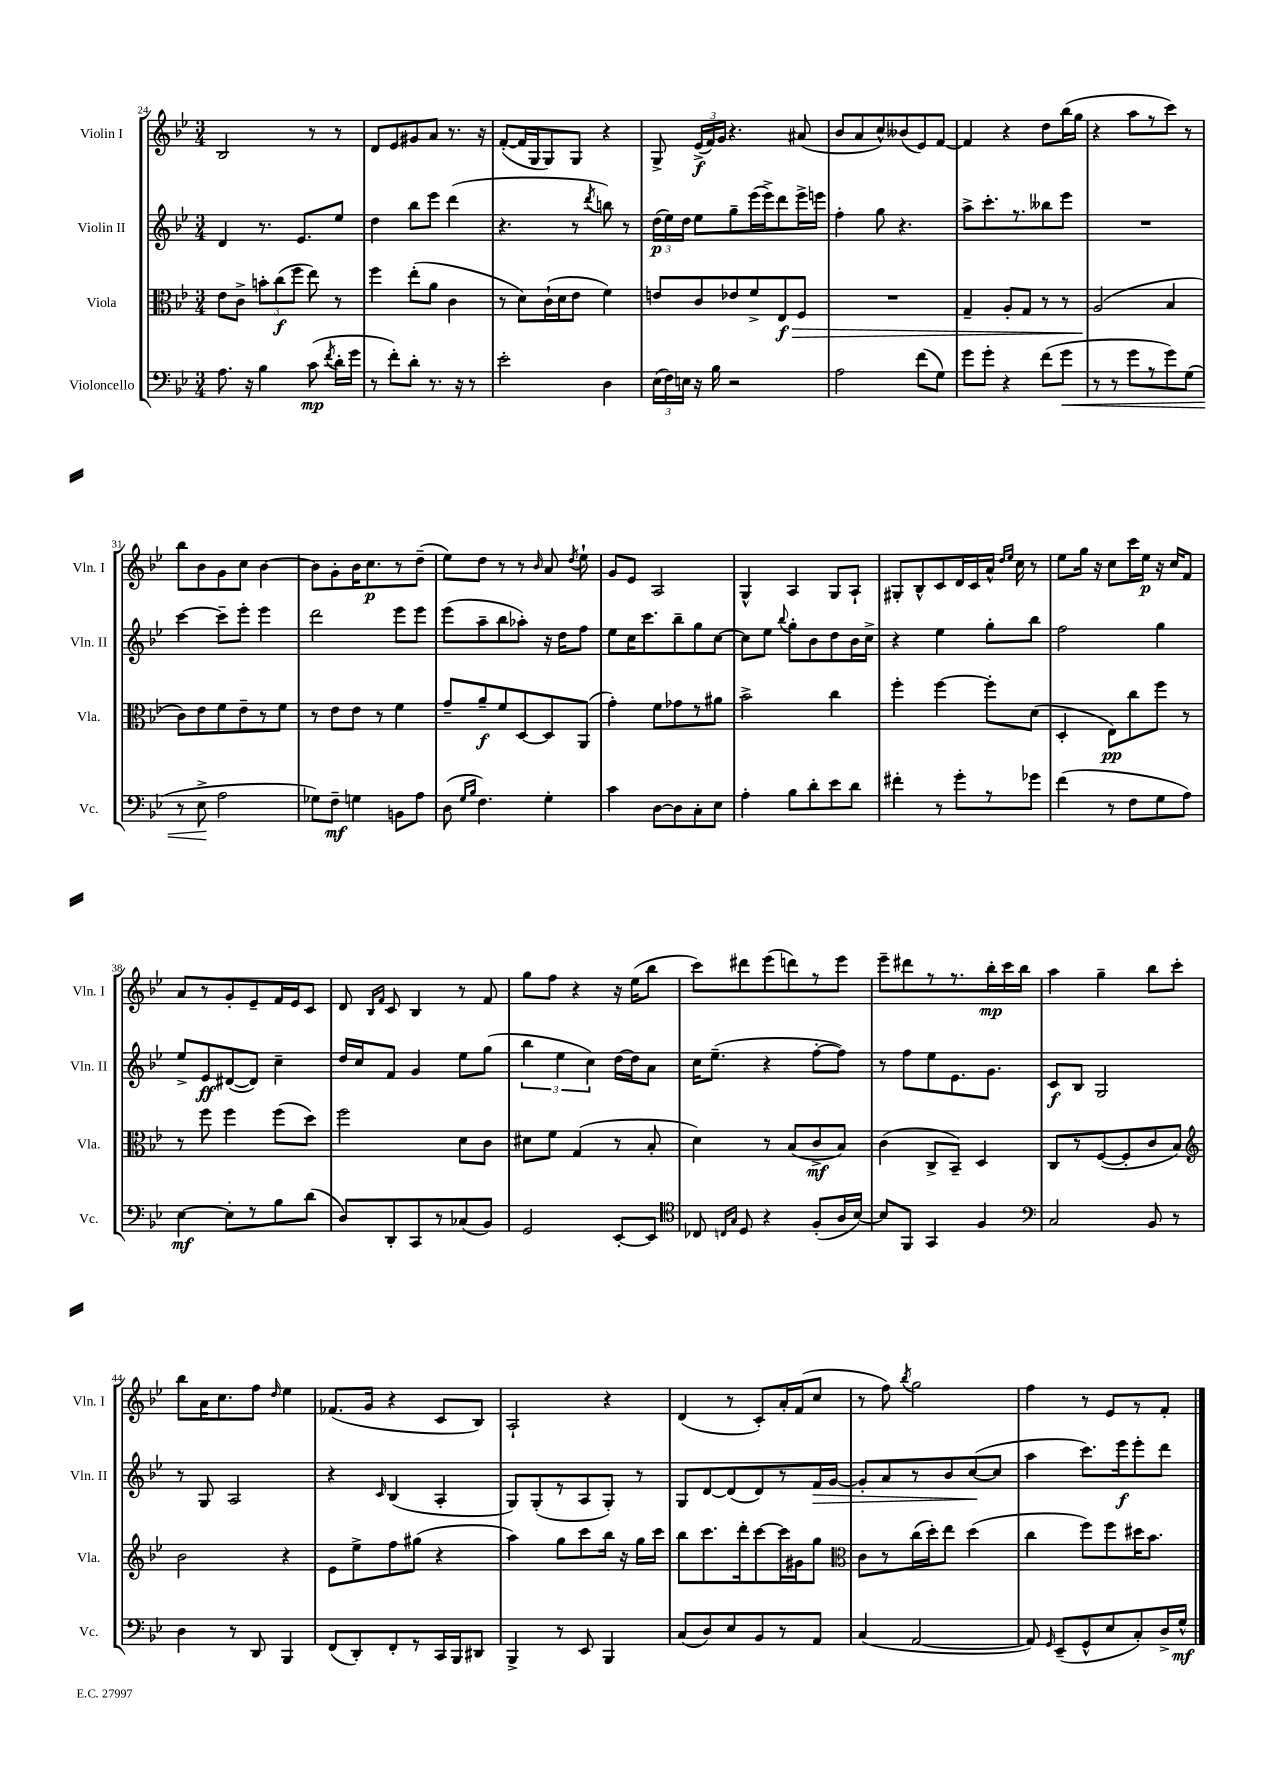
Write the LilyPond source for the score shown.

<<
\new StaffGroup <<
\new Staff = "s0" \with { instrumentName = "Violin I" shortInstrumentName = "Vln. I" } {
    \clef treble \key bes \major \numericTimeSignature \time 3/4
    \autoBeamOff bes2 r8 r8 |
    d'8[ ees'8 gis'8 a'8] r8. r16 |
    f'8[~-.( f'16 g16 g8) g8] r4 |
    g8-> \tuplet 3/2 { ees'16[->\f( f'16) g'16] } r4. ais'8( |
    bes'8[ a'8 c''8-^) beses'8( ees'8) f'8]~ |
    f'4 r4 d''8[ bes''16( g''16] |
    r4 a''8[ r8 c'''8]) r8 |
    bes''8[ bes'8 g'8 c''8] bes'4~ |
    bes'8[ g'8-. bes'16 c''8.\p r8 d''8]--( |
    ees''8[) d''8] r8 r8 \grace { bes'16 } a'8 \acciaccatura { d''8 } ees''8-! |
    g'8[ ees'8] a2 |
    g4-^ a4 g8[ a8]-! |
    gis8[-. bes8-^ c'8 d'16 c'16 a'16]-^ \grace { d''16[ ees''16] } c''16 r8 |
    ees''8[ g''16] r16 c''8[ c'''16 ees''16]\p r16 c''16[ f'8] |
    a'8[ r8 g'8-. ees'8-- f'16 ees'16 c'8] |
    d'8 \grace { bes16[ f'16] } c'8 bes4 r8 f'8 |
    g''8[ f''8] r4 r16 ees''16[( bes''8] |
    c'''8[) dis'''8 ees'''8( d'''8) r8 ees'''8] |
    ees'''8[-- dis'''8 r8 r8. bes''16-.\mp c'''16 bes''16] |
    a''4 g''4-- bes''8[ c'''8]-. |
    bes''8[ a'16 c''8. f''8] \grace { d''16 } ees''4 |
    fes'8.[( g'16] r4 c'8[ bes8]) |
    a2-! r4 |
    d'4( r8 c'8[-.) a'16-. f'16( c''8] |
    r8 f''8) \acciaccatura { bes''8 } g''2 |
    f''4 r8 ees'8[ r8 f'8]-. \bar "|." |
}
\new Staff = "s1" \with { instrumentName = "Violin II" shortInstrumentName = "Vln. II" } {
    \clef treble \key bes \major \numericTimeSignature \time 3/4
    \autoBeamOff d'4 r8. ees'8.[ ees''8] |
    d''4 bes''8[ ees'''8] d'''4( |
    r4. r8 \acciaccatura { d'''8 } b''8) r8 |
    \tuplet 3/2 { d''16[\p( ees''16) d''16] } ees''8[ g''8-- ees'''16( ees'''16->) d'''8 ees'''16-> e'''16] |
    f''4-. g''8 r4. |
    a''8[-> c'''8.-. r8. beses''8 ees'''8] |
    R2. |
    c'''4~ c'''8[-- ees'''8]-. ees'''4 |
    d'''2 ees'''8[ ees'''8] |
    ees'''8[( a''8-- bes''8 aes''8]-.) r16 d''16[ f''8] |
    ees''8[ c''16 c'''8. bes''8-- g''8 c''8]~ |
    c''8[ ees''8] \appoggiatura { bes''8 } g''8[-. bes'8 d''8 bes'16 c''16]-> |
    r4 ees''4 g''8[-. bes''8] |
    f''2 g''4 |
    ees''8[-> ees'8\ff dis'8~( dis'8]) c''4-- |
    d''16[ c''16 f'8] g'4 ees''8[ g''8]( |
    \tuplet 3/2 { bes''4 ees''4 c''4) } d''16[~ d''16 a'8] |
    c''16[ ees''8.]--( r4 f''8[~-. f''8]) |
    r8 f''8[ ees''8 ees'8. g'8.] |
    c'8[\f bes8] g2 |
    r8 g8 a2 |
    r4 \grace { c'16 } bes4( a4-. |
    g8[) g8-.( r8 a8 g8]-.) r8 |
    g8[ d'8~ d'8( d'8) r8 f'16\> g'16]~ |
    g'8[-. a'8 r8 bes'8 c''8~\!( c''8] |
    a''4 c'''8.[) ees'''16\f ees'''8-. d'''8] \bar "|." |
}
\new Staff = "s2" \with { instrumentName = "Viola" shortInstrumentName = "Vla." } {
    \clef alto \key bes \major \numericTimeSignature \time 3/4
    \autoBeamOff ees'8[ c'8]-> \tuplet 3/2 { b'8[-. c''8\f( f''8] } ees''8) r8 |
    f''4 ees''8[-.( a'8] c'4 |
    r8 d'8[) c'16-!( d'16 ees'8] f'4) |
    e'8[ c'8 ees'8 f'8-> ees8\f\> f8] |
    R2. |
    g4-- a8[-. g8] r8 r8 |
    a2\!( bes4 |
    c'8[) ees'8 f'8 ees'8-- r8 f'8] |
    r8 ees'8[ ees'8] r8 f'4 |
    g'8[-- a'8--\f f'8 d8~ d8 a,8]( |
    g'4-.) f'8[ ges'8 r8 ais'8] |
    bes'2-> c''4 |
    f''4-. f''4~ f''8[-. d'8]( |
    d4-. ees8[\pp) c''8 f''8] r8 |
    r8 f''8 f''4 f''8[( d''8]) |
    f''2 d'8[ c'8] |
    dis'8[ f'8] g4( r8 bes8-. |
    d'4) r8 bes8[( c'8->\mf bes8]) |
    c'4( c8[-> bes,8]--) d4 |
    c8[ r8 f8~( f8-. c'8 bes8]) |
    \clef treble bes'2 r4 |
    ees'8[ ees''8-> f''8 gis''8]( r4 |
    a''4) g''8[ c'''8 bes''16] r16 g''16[ c'''16] |
    bes''8[ c'''8. d'''16-. c'''8~ c'''16 gis'16 g''8] |
    \clef alto c'8[ r8 c''16( d''16-.) ees''8] d''4( |
    c''4 f''8[) f''8 dis''16 bes'8.] \bar "|." |
}
\new Staff = "s3" \with { instrumentName = "Violoncello" shortInstrumentName = "Vc." } {
    \clef bass \key bes \major \numericTimeSignature \time 3/4
    \autoBeamOff a8. r16 bes4 c'8\mp( \acciaccatura { f'8 } d'16[-. g'16] |
    r8 f'8[-.) d'8]-. r8. r16 r8 |
    ees'2-. d4 |
    \tuplet 3/2 { ees16[( f16) e16] } r16 bes16 r2 |
    a2 f'8[( g8]) |
    g'8[ g'8]-. r4 f'8[( g'8]\< |
    r8 r8 g'8[ r8 g'8) g8]( |
    r8 ees8->\! a2 |
    ges8[) f8]--\mf g4 b,8[ a8] |
    d8( \grace { g16[ bes16] } f4.) g4-. |
    c'4 d8[~ d8 c8-. ees8] |
    a4-. bes8[ d'8-. ees'8 d'8] |
    fis'4-. r8 g'8[-. r8 ges'8] |
    f'4( r8 f8[ g8 a8]) |
    ees4~\mf ees8[-. r8 bes8 d'8]( |
    d8[) d,8-. c,8 r8 ces8( bes,8]) |
    g,2 ees,8[~-. ees,8] |
    \clef tenor ces8 \grace { c16[ g16] } d8 r4 f8[-.( a16 bes16]~) |
    bes8[ f,8] g,4 f4 |
    \clef bass c2 bes,8 r8 |
    d4 r8 d,8 bes,,4 |
    f,8[( d,8-.) f,8-. r8 c,16 bes,,16 dis,8] |
    bes,,4-> r8 ees,8 bes,,4 |
    c8[( d8) ees8 bes,8 r8 a,8] |
    c4( a,2~ |
    a,8) \grace { g,16 } ees,8[--( g,8-^ ees8 c8-.) d16-> g16]-^\mf \bar "|." |
}
>>
>>
\layout { \context { \Score currentBarNumber = #24 } }
